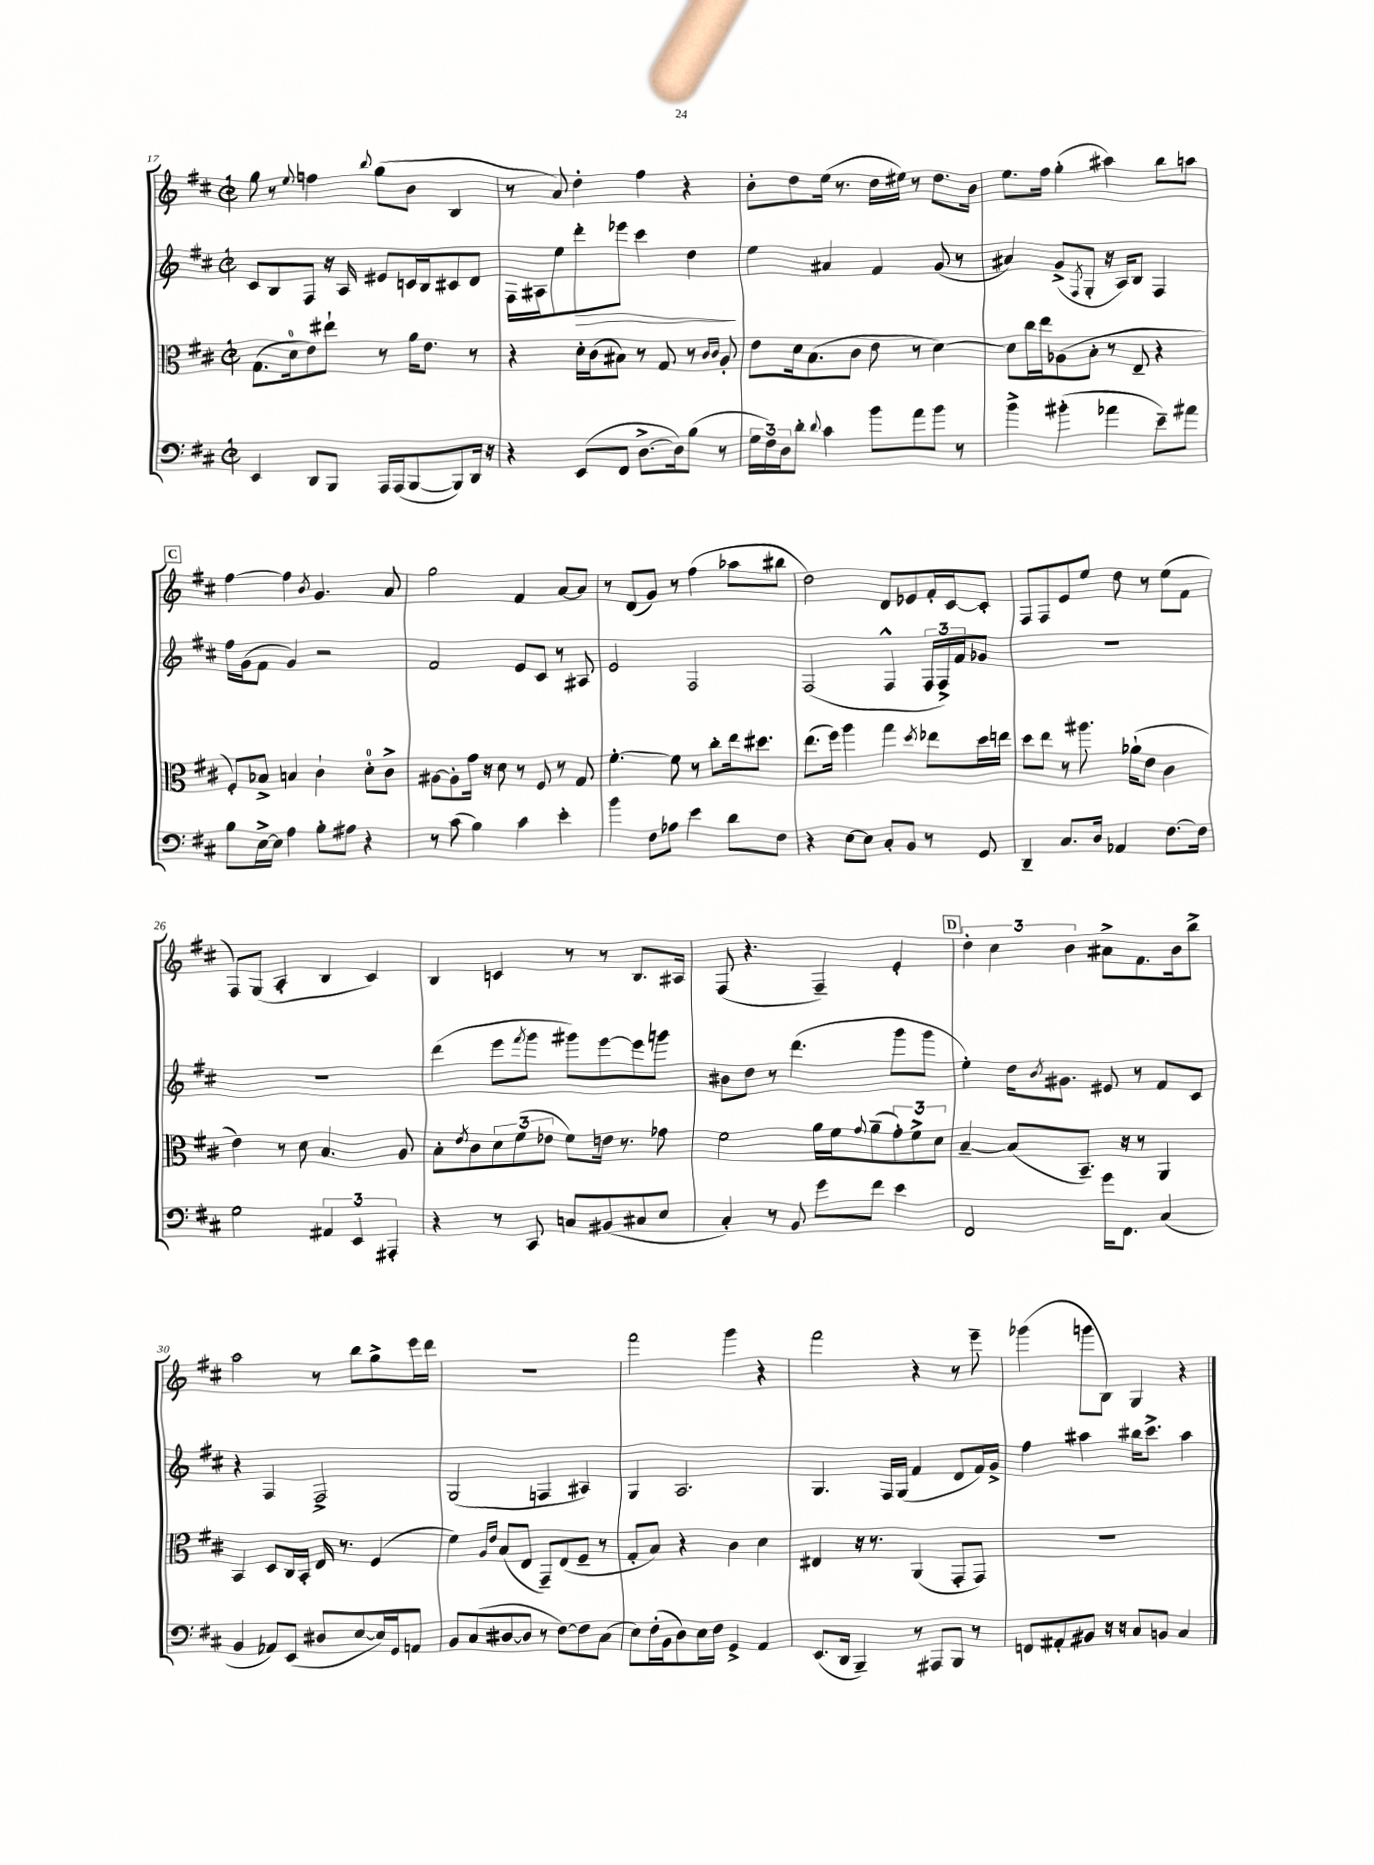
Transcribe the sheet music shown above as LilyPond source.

<<
\new StaffGroup <<
\new Staff = "s0" {
    \clef treble \key d \major \defaultTimeSignature \time 2/2
    g''8 r8 \appoggiatura { e''8 } f''4 \appoggiatura { b''8 } g''8( b'8 b4 |
    r8 a'8) d''4-. fis''4 r4 |
    b'8-. d''8 e''16( r8. d''16 eis''16) r8 d''8. b'16 |
    e''8. fis''16 g''4-.( ais''4) b''8 a''8 |
    \mark \markup { \box "C" } fis''4~ fis''4 \acciaccatura { b'8 } g'4. a'8 |
    g''2 fis'4 a'8~ a'8 |
    r8 d'8( g'8) r8 fis''4( aes''8 bis''8 |
    d''2) d'8 ees'8 fis'16-. cis'16~ cis'8-. |
    fis8 fis8 e'8 e''8 d''8 r8 e''8( fis'8 |
    fis8) g8( a4-. b4 cis'4) |
    b4 c'4 r8 r8 b8. ais16 |
    fis8( r4. fis4--) e'4-. |
    \mark \markup { \box "D" } \tuplet 3/2 { d''4-. cis''4 b'4 } ais'8-> fis'8. b'16 b''8-> |
    a''2 r8 b''8 g''8-> e'''16 d'''16 |
    R1 |
    fis'''2 g'''4 r4 |
    fis'''2 r4 r8 e'''8-- |
    ges'''4( g'''8 b8) g4 r4 \bar "|." |
}
\new Staff = "s1" {
    \clef treble \key d \major \defaultTimeSignature \time 2/2
    cis'8 b8 fis8 r16 a16 eis'8 c'16 b16 cis'8 d'8 |
    fis16 ais16 e''8 d'''8-.\> ees'''8 cis'''4 d''4\! |
    e''4 ais'4 fis'4 g'8( r8 |
    ais'4) g'8->( \acciaccatura { fis8 } g8-. r16 a16) b8 fis4 |
    \mark \markup { \box "C" } fis''16 g'16( fis'8 g'4) r2 |
    fis'2 e'8 cis'8 r8 ais8 |
    e'2 fis2 |
    fis2( fis4-^ \tuplet 3/2 { fis16 fis16->) fis'16 } ges'8 |
    R1 |
    R1 |
    d'''4( e'''8 \acciaccatura { fis'''8 } g'''8 gis'''8) e'''8~ e'''8 g'''8 |
    bis'8 d''8 r8 d'''4.( g'''8 g'''8 |
    \mark \markup { \box "D" } e''4-.) d''16 \acciaccatura { b'8 } gis'8. eis'8 r8 fis'8 cis'8 |
    r4 fis4 fis2-> |
    g2( f4 ais4) |
    g4 a2. |
    g4. fis16 g16( fis'4 d'8 fis'16) g'16-> |
    fis''4 ais''4 bis''16 cis'''8.-> ais''4 \bar "|." |
}
\new Staff = "s2" {
    \clef alto \key d \major \defaultTimeSignature \time 2/2
    g8.( d'16-0 e'8) eis''8-! r8 a'16 e'8. r8 |
    r4 d'16-. cis'16( bis8) r8 g8 r8 \grace { cis'16 cis'16 } a8-. |
    e'8 d'16 b8.( cis'8 e'8 r8 d'4~) |
    d'8 cis''16 e''16 aes8( b8-. r8 e8-- r4 |
    \mark \markup { \box "C" } fis8-.) bes8-> b4 cis'4-! d'8-0-. cis'8-> |
    ais8~ ais8-. g'16 r16 d'8 r8 fis8 r8 g8 |
    fis'4.~-. fis'8 r8 cis''8-. e''16 dis''8. |
    e''8.( fis''16) a''4 g''4 \acciaccatura { d''8 } ees''8 d''16 e''16 |
    d''8 e''8 r8 ais''8. aes'16-!( e'8 cis'4 |
    e'4) r8 d'8 b4. a8 |
    b8-. \acciaccatura { e'8 } cis'8 \tuplet 3/2 { d'8 fis'8( ees'8 } fis'8) e'16 r8. ges'8 |
    fis'2 a'16 fis'16 \appoggiatura { g'8 } a'8--( \tuplet 3/2 { g'8-.) fis'8-> d'8 } |
    \mark \markup { \box "D" } b4~-- b8( b,8.--) r16 r8 a,4 |
    b,4 d8 cis16 b,16-. e16 r8. fis4( |
    fis'4) \grace { a16 e'16 } b8( e8 g,8--) e8( fis8-- r8 |
    g8-. b8) r4 cis'4 d'4 |
    eis4 r16 r8. a,4( g,8-. g,8) |
    R1 \bar "|." |
}
\new Staff = "s3" {
    \clef bass \key d \major \defaultTimeSignature \time 2/2
    e,4 d,8 b,,8 a,,16 a,,16( b,,8~ b,,8) d,16 r16 |
    r4 e,8( fis,8 d8.~-> d16) b8( r8 |
    \tuplet 3/2 { g16 fis16) d16 } d'8-. \appoggiatura { d'8 } cis'4 b'8 a'8 b'8 r8 |
    b'4-> bis'4-.( aes'4 e'8--) ais'8 |
    \mark \markup { \box "C" } b8 e16~-> e16 a4 b8-. ais8 r4 |
    r8 cis'8( b4) cis'4 e'4-. |
    b'4 fis8 aes8 e'4 d'8 fis8 |
    r4 e8~ e8 cis8-. b,8 r8 g,8 |
    d,4-- cis8. d16 aes,4 fis8.~ fis16 |
    g2 \tuplet 3/2 { ais,4 e,4 ais,,4-. } |
    r4 r8 cis,8 c8 bis,8( cis8 e8 |
    cis4-.) r8 b,8 g'8 fis'8 e'4 |
    \mark \markup { \box "D" } fis,2 g'16 fis,8. cis4( |
    b,4 aes,8) e,8( dis8 e8~ e16) g,16 a,8 |
    b,8 cis8( dis8~ dis8 r8 fis8~) fis8 cis8( |
    e8) fis16-.( b,16 d8) e16 fis16 g,4-> a,4 |
    e,8.( d,16 b,,4--) r8 ais,,8 b,,8 r8 |
    f,8 ais,8-. bis,8 r16 r16 cis8 b,8 cis4 \bar "|." |
}
>>
>>
\layout { \context { \Score currentBarNumber = #17 } }
